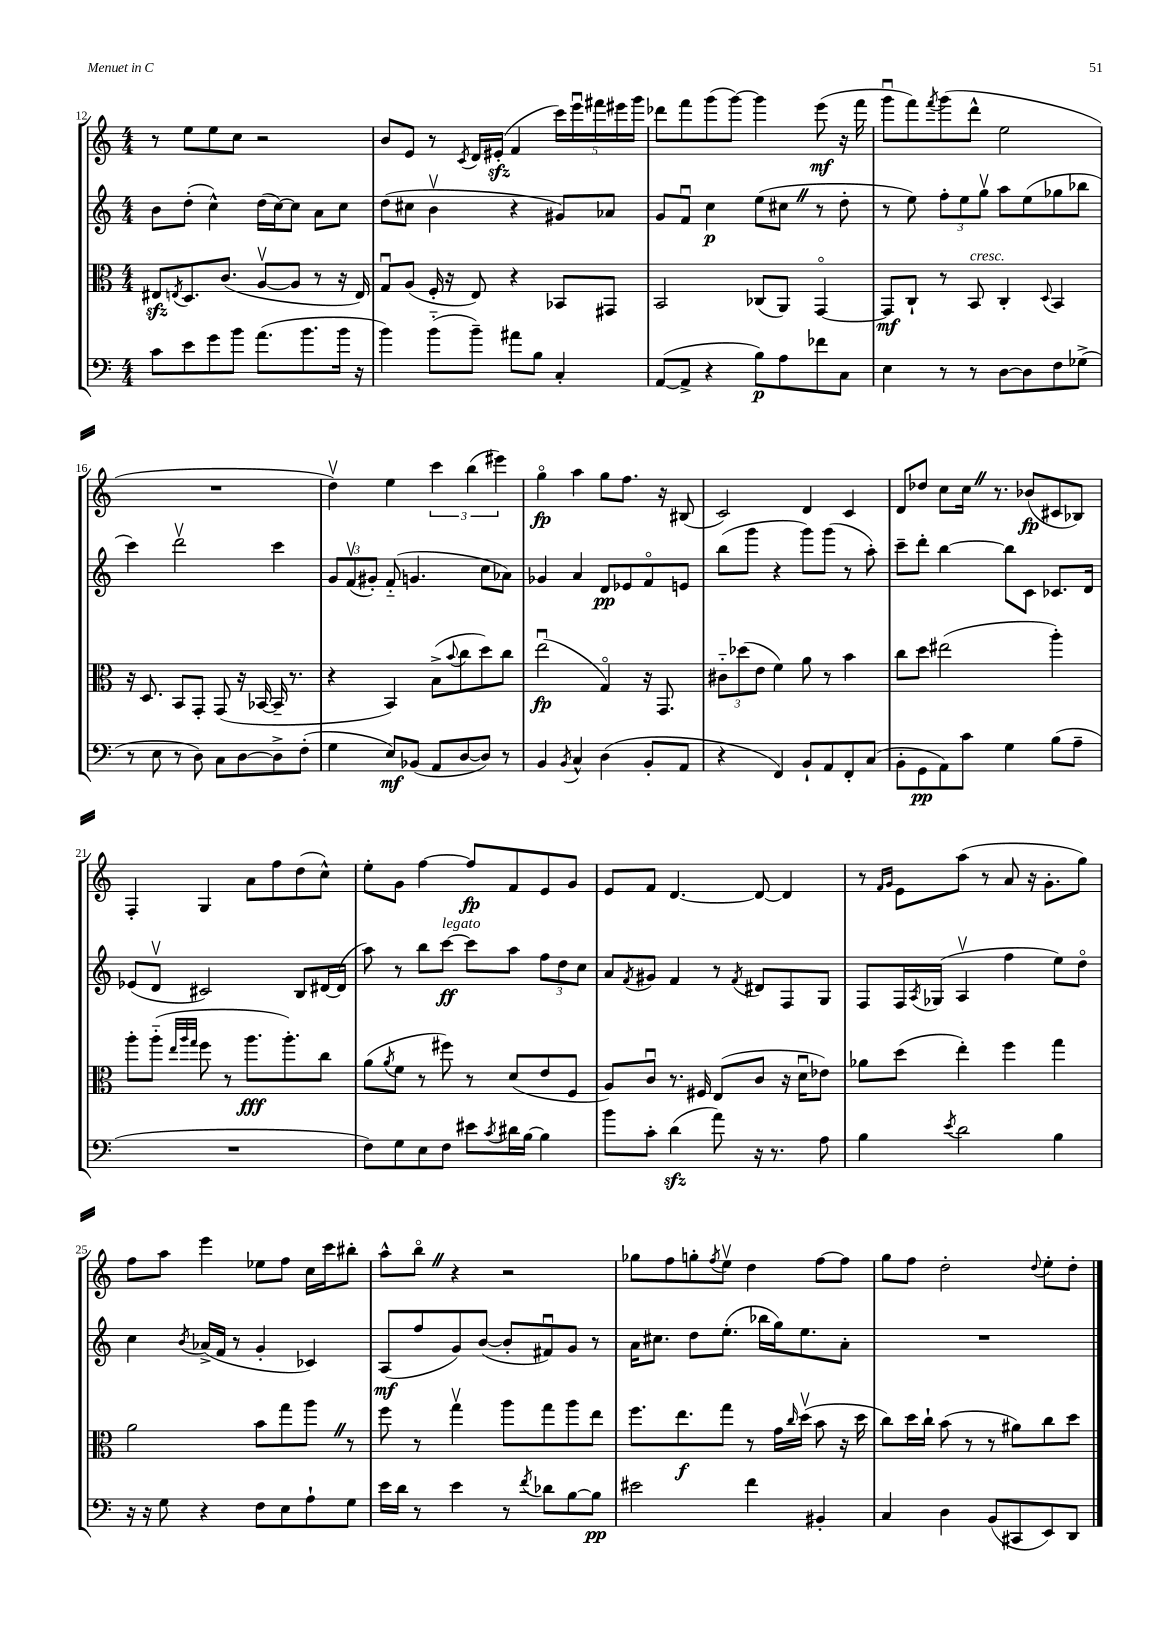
<<
\new StaffGroup <<
\new Staff = "s0" {
    \clef treble \key c \major \numericTimeSignature \time 4/4
    r8 e''8 e''8 c''8 r2 |
    b'8 e'8 r8 \acciaccatura { c'8 } d'16 eis'16-.\sfz( f'4 \tuplet 5/4 { c'''16) e'''16\downbow fis'''16 eis'''16 g'''16 } |
    des'''8 f'''8 g'''8( g'''8~) g'''4 e'''8\mf( r16 f'''16 |
    g'''8\downbow f'''8) \acciaccatura { f'''8 } g'''8( d'''8-^ e''2 |
    R1 |
    d''4\upbow) e''4 \tuplet 3/2 { c'''4 b''4( eis'''4) } |
    g''4\flageolet\fp a''4 g''8 f''8. r16 bis8( |
    c'2) d'4 c'4 |
    d'8 des''8 c''8 c''16 \once \override BreathingSign.text = \markup { \musicglyph "scripts.caesura.straight" } \breathe r8. bes'8\fp( cis'8 bes8) |
    f4-. g4 a'8 f''8 d''8( c''8-^) |
    e''8-. g'8 f''4~ f''8\fp f'8 e'8 g'8 |
    e'8 f'8 d'4.~ d'8~ d'4 |
    r8 \grace { f'16 g'16 } e'8 a''8( r8 a'8 r16 g'8.-. g''8) |
    f''8 a''8 e'''4 ees''8 f''8 c''16 c'''16 bis''8-. |
    a''8-^ b''8\flageolet \once \override BreathingSign.text = \markup { \musicglyph "scripts.caesura.straight" } \breathe r4 r2 |
    ges''8 f''8 g''8-. \acciaccatura { f''8 } e''8\upbow d''4 f''8~ f''8 |
    g''8 f''8 d''2-. \appoggiatura { d''8 } e''8-. d''8-. \bar "|." |
}
\new Staff = "s1" {
    \clef treble \key c \major \numericTimeSignature \time 4/4
    b'8 d''8-.( c''4-^) d''16( c''16~) c''8 a'8 c''8 |
    d''8( cis''8 b'4\upbow r4 gis'8) aes'8 |
    g'8 f'8\downbow c''4\p e''8( cis''8 \once \override BreathingSign.text = \markup { \musicglyph "scripts.caesura.straight" } \breathe r8 d''8-. |
    r8 e''8) \tuplet 3/2 { f''8-. e''8 g''8\upbow } a''8 e''8( ges''8 bes''8 |
    c'''4) d'''2\upbow c'''4 |
    \tuplet 3/2 { g'8 f'8\upbow( gis'8-.) } f'8-_( g'4. c''8 aes'8) |
    ges'4 a'4 d'8\pp ees'8 f'8\flageolet e'8 |
    b''8( g'''8 r4 g'''8) g'''8( r8 a''8-.) |
    c'''8-- d'''8-. b''4~ b''8 c'8 ces'8. d'16 |
    ees'8( d'8\upbow cis'2) b8 dis'16~ dis'16( |
    a''8) r8 b''8 c'''8~\ff^\markup { \italic "legato" } c'''8 a''8 \tuplet 3/2 { f''8 d''8 c''8 } |
    a'8 \acciaccatura { f'8 } gis'8 f'4 r8 \acciaccatura { f'8 } dis'8 f8 g8 |
    f8 f16 \acciaccatura { a8 } ges16( a4\upbow f''4 e''8) d''8\flageolet |
    c''4 \acciaccatura { b'8 } aes'16->( f'16 r8 g'4-. ces'4) |
    a8\mf( f''8 g'8) b'8~( b'8-. fis'8\downbow) g'8 r8 |
    a'16 cis''8. d''8 e''8.-.( bes''16 g''16) e''8. a'8-. |
    R1 \bar "|." |
}
\new Staff = "s2" {
    \clef alto \key c \major \numericTimeSignature \time 4/4
    eis8\sfz \acciaccatura { e8 } d8. c'8.( a8~\upbow a8 r8 r16 e16) |
    g8\downbow a8( f16-. r16 e8) r4 bes,8 gis,8 |
    b,2 ces8( a,8) g,4~\flageolet |
    g,8\mf c8-! r8 b,8^\markup { \italic "cresc." } c4-. \appoggiatura { d8 } b,4 |
    r16 d8. b,8 g,8-. g,8( r16 bes,16~ bes,16-- r8. |
    r4 b,4) b8->( \appoggiatura { b'8 } c''8 d''8) c''8 |
    e''2\downbow\fp( g4\flageolet) r16 g,8. |
    \tuplet 3/2 { cis'8-_ des''8( e'8 } f'4) a'8 r8 b'4 |
    c''8 d''8 eis''2( a''4-.) |
    a''8-. a''8-_( \grace { e''32 a''32 g''32 } f''8 r8 a''8.\fff a''8.-.) c''8 |
    a'8( \acciaccatura { a'8 } f'8 r8 fis''8) r8 d'8( e'8 f8 |
    a8) c'8\downbow r8. fis16 e8( c'8 r16 d'16\downbow ees'8) |
    aes'8 d''8( e''4-.) f''4 g''4 |
    a'2 b'8 g''8 a''8 \once \override BreathingSign.text = \markup { \musicglyph "scripts.caesura.straight" } \breathe r8 |
    f''8 r8 g''4\upbow a''8 g''8 a''8 e''8 |
    f''8. e''8.\f g''8 r8 g'16 \grace { c''16 } d''16\upbow( b'8 r16 d''16 |
    c''8) d''16 c''16-! b'8( r8 r8 ais'8) c''8 d''8 \bar "|." |
}
\new Staff = "s3" {
    \clef bass \key c \major \numericTimeSignature \time 4/4
    c'8 e'8 g'8 b'8 a'8.( b'8. b'16 r16 |
    b'4) b'8-_( b'8--) ais'8 b8 c4-. |
    a,8~( a,8-> r4 b8\p) a8 fes'8 c8 |
    e4 r8 r8 d8~ d8 f8 ges8->( |
    r8 e8 r8 d8) c8 d8~ d8-> f8-.( |
    g4 e8\mf) bes,8( a,8 d8~ d8) r8 |
    b,4 \acciaccatura { b,8 } c4-^ d4( b,8-. a,8 |
    r4 f,4) b,8-! a,8 f,8-. c8( |
    b,8-. g,8\pp a,8) c'8 g4 b8( a8-- |
    R1 |
    f8) g8 e8 f8 eis'8 \acciaccatura { c'8 } dis'16 b16~ b4 |
    b'8 c'8-. d'4\sfz( a'8) r16 r8. a8 |
    b4 \acciaccatura { e'8 } d'2 b4 |
    r16 r16 g8 r4 f8 e8 a8-! g8 |
    e'16 d'16 r8 e'4 r8 \acciaccatura { f'8 } des'8 b8~ b8\pp |
    eis'2 f'4 bis,4-. |
    c4 d4 b,8( cis,8 e,8) d,8 \bar "|." |
}
>>
>>
\layout { \context { \Score currentBarNumber = #12 } }
